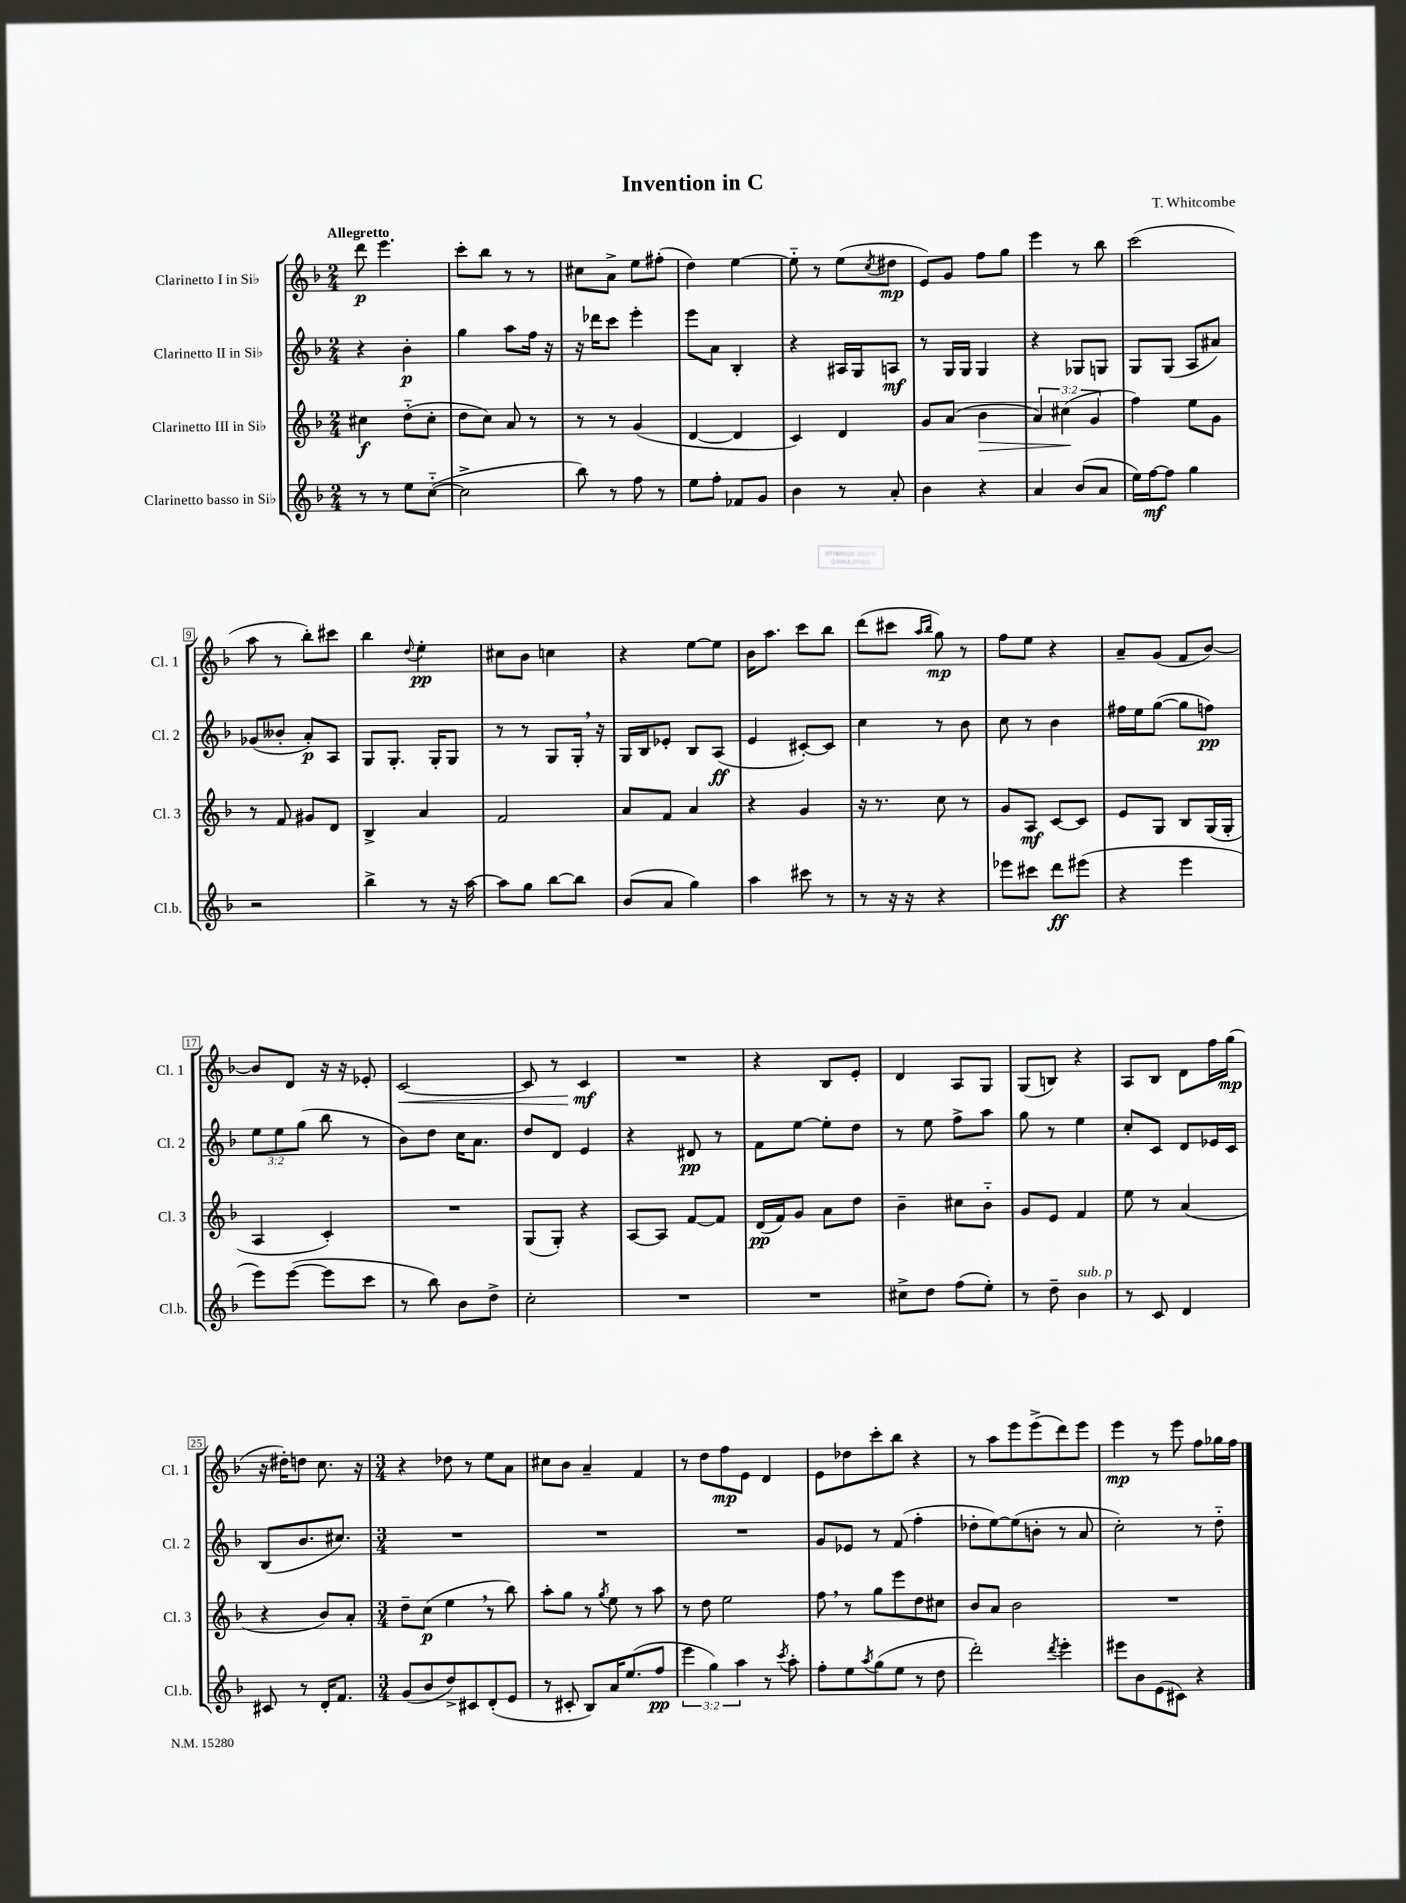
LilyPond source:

\header { title = "Invention in C" composer = "T. Whitcombe" }
<<
\new StaffGroup <<
\new Staff = "s0" \with { instrumentName = "Clarinetto I in Sib" shortInstrumentName = "Cl. 1" } {
    \clef treble \key f \major \numericTimeSignature \time 2/4 \tempo "Allegretto"
    d'''8\p e'''4. |
    c'''8-. bes''8 r8 r8 |
    cis''8 a'8-> e''8 fis''8-.( |
    d''4) e''4~ |
    e''8-_ r8 e''8( \acciaccatura { c''8 } dis''8\mp |
    e'8) g'8 f''8 g''8 |
    e'''4 r8 bes''8 |
    c'''2( |
    a''8 r8 bes''8-.) cis'''8 |
    bes''4 \appoggiatura { d''8 } e''4-.\pp |
    cis''8 bes'8 c''4 |
    r4 e''8~ e''8 |
    bes'16 a''8. c'''8 bes''8 |
    d'''8( cis'''8 \grace { a''16 bes''16 } g''8\mp) r8 |
    f''8 e''8 r4 |
    a'8-- g'8( f'8 bes'8~) |
    bes'8 d'8 r16 r16 ees'8-. |
    c'2~\< |
    c'8 r8 c'4\mf\! |
    R2 |
    r4 bes8 e'8-. |
    d'4 a8 g8 |
    g8( b8) r4 |
    a8 bes8 d'8 f''16 g''16\mp( |
    r16 dis''16-.) d''8 c''8. r16 |
    \numericTimeSignature \time 3/4 r4 des''8 r8 e''8 a'8 |
    cis''8 bes'8 a'4-- f'4 |
    r8 d''8 f''8\mp e'8 d'4 |
    e'8 des''8 c'''8-. bes''8 r4 |
    r8 a''8 e'''8 e'''8->( d'''8) e'''8 |
    e'''4\mp r8 e'''8 f''8 ges''16 f''16 \bar "|." |
}
\new Staff = "s1" \with { instrumentName = "Clarinetto II in Sib" shortInstrumentName = "Cl. 2" } {
    \clef treble \key f \major \numericTimeSignature \time 2/4 \override Staff.TupletNumber.text = #tuplet-number::calc-fraction-text
    r4 bes'4-.\p |
    g''4 a''8 f''16 r16 |
    r16 des'''16 c'''8 e'''4-. |
    e'''8 a'8 bes4-. |
    r4 ais16 g16 a8\mf |
    r8 g16 g16 g4 |
    r4 ges8 g8 |
    g8 g8( a8 ais'8) |
    ges'8( beses'8-. a'8-.\p) a8 |
    g8 g8.-. g16-. g8 |
    r8 r8 g8 g16-. \breathe r16 |
    g16 bes16 ees'8-. bes8 a8\ff( |
    e'4 cis'8~-.) cis'8 |
    c''4 r8 bes'8 |
    c''8 r8 bes'4 |
    fis''16 e''16 g''8~( g''8 f''8\pp) |
    \tuplet 3/2 { e''8 e''8 g''8( } bes''8 r8 |
    bes'8) d''8 c''16 a'8. |
    d''8 d'8 e'4 |
    r4 dis'8\pp r8 |
    f'8 e''8~ e''8-. d''8 |
    r8 e''8 f''8-> a''8 |
    g''8 r8 e''4 |
    c''8-. c'8 d'8 ees'16 c'16 |
    bes8( bes'8. cis''8.) |
    \numericTimeSignature \time 3/4 R2. |
    R2. |
    R2. |
    g'8 ees'8 r8 f'8( f''4-. |
    des''8-. e''8~) e''8( b'8-. r8 a'8 |
    c''2-.) r8 d''8-_ \bar "|." |
}
\new Staff = "s2" \with { instrumentName = "Clarinetto III in Sib" shortInstrumentName = "Cl. 3" } {
    \clef treble \key f \major \numericTimeSignature \time 2/4 \override Staff.TupletNumber.text = #tuplet-number::calc-fraction-text
    cis''4\f d''8-_( cis''8-. |
    d''8 c''8) a'8 r8 |
    r8 r8 g'4( |
    d'4~ d'4 |
    c'4) d'4 |
    g'8 a'8( bes'4\> |
    \tuplet 3/2 { a'4) cis''4\!( g'4 } |
    f''4) e''8 g'8 |
    r8 f'8 gis'8 d'8 |
    bes4-> a'4 |
    f'2 |
    a'8 f'8 a'4 |
    r4 g'4 |
    r16 r8. c''8 r8 |
    g'8 a8\mf c'8~ c'8 |
    e'8 g8 bes8 g16( g16-. |
    a4 c'4-.) |
    R2 |
    g8( g8-.) r4 |
    a8~ a8 f'8~ f'8 |
    d'16\pp( f'16) g'8 a'8 d''8 |
    bes'4-- cis''8 bes'8-_ |
    g'8 e'8 f'4 |
    e''8 r8 a'4( |
    r4 bes'8) a'8-. |
    \numericTimeSignature \time 3/4 d''8-- c''8\p( e''4 \breathe r8 bes''8) |
    a''8-. g''8 r8 \acciaccatura { g''8 } e''8 r8 a''8 |
    r8 d''8 e''2 |
    f''8 \breathe r8 g''8 e'''8 d''8 cis''8 |
    bes'8 a'8 bes'2 |
    R2. \bar "|." |
}
\new Staff = "s3" \with { instrumentName = "Clarinetto basso in Sib" shortInstrumentName = "Cl.b." } {
    \clef treble \key f \major \numericTimeSignature \time 2/4 \override Staff.TupletNumber.text = #tuplet-number::calc-fraction-text
    r8 r8 e''8 c''8~-_( |
    c''2-> |
    bes''8) r8 f''8 r8 |
    e''8 f''8-. fes'8 g'8 |
    bes'4 r8 a'8-. |
    bes'4 r4 |
    a'4 bes'8( a'8 |
    e''16) f''16~\mf f''8 g''4 |
    r2 |
    bes''4-> r8 r16 a''16~ |
    a''8 g''8 bes''8~ bes''8 |
    bes'8( a'8 g''4) |
    a''4 cis'''8 r8 |
    r8 r16 r16 r4 |
    ees'''8 cis'''8 d'''8\ff eis'''8( |
    r4 e'''4 |
    e'''8) e'''8~( e'''8 c'''8 |
    r8 bes''8) bes'8 d''8-> |
    c''2-. |
    R2 |
    R2 |
    cis''8-> d''8 f''8( e''8-.) |
    r8 d''8-- bes'4^\markup { \italic "sub. p" } |
    r8 c'8 d'4 |
    cis'8 r8 d'16-. f'8. |
    \numericTimeSignature \time 3/4 g'8( bes'8 d''8->) cis'8 d'8-.( e'8 |
    r8 cis'8-. bes8) a'16 e''8.( f''8\pp |
    \tuplet 3/2 { e'''4 g''4) a''4 } r8 \acciaccatura { c'''8 } a''8-. |
    f''8-. e''8 \acciaccatura { a''8 } g''8( e''8 r8 d''8 |
    d'''2-.) \acciaccatura { d'''8 } e'''4-. |
    eis'''8 bes'8 e'8( cis'8) r4 \bar "|." |
}
>>
>>
\layout { \context { \Score \override BarNumber.stencil = #(make-stencil-boxer 0.1 0.3 ly:text-interface::print) } }
